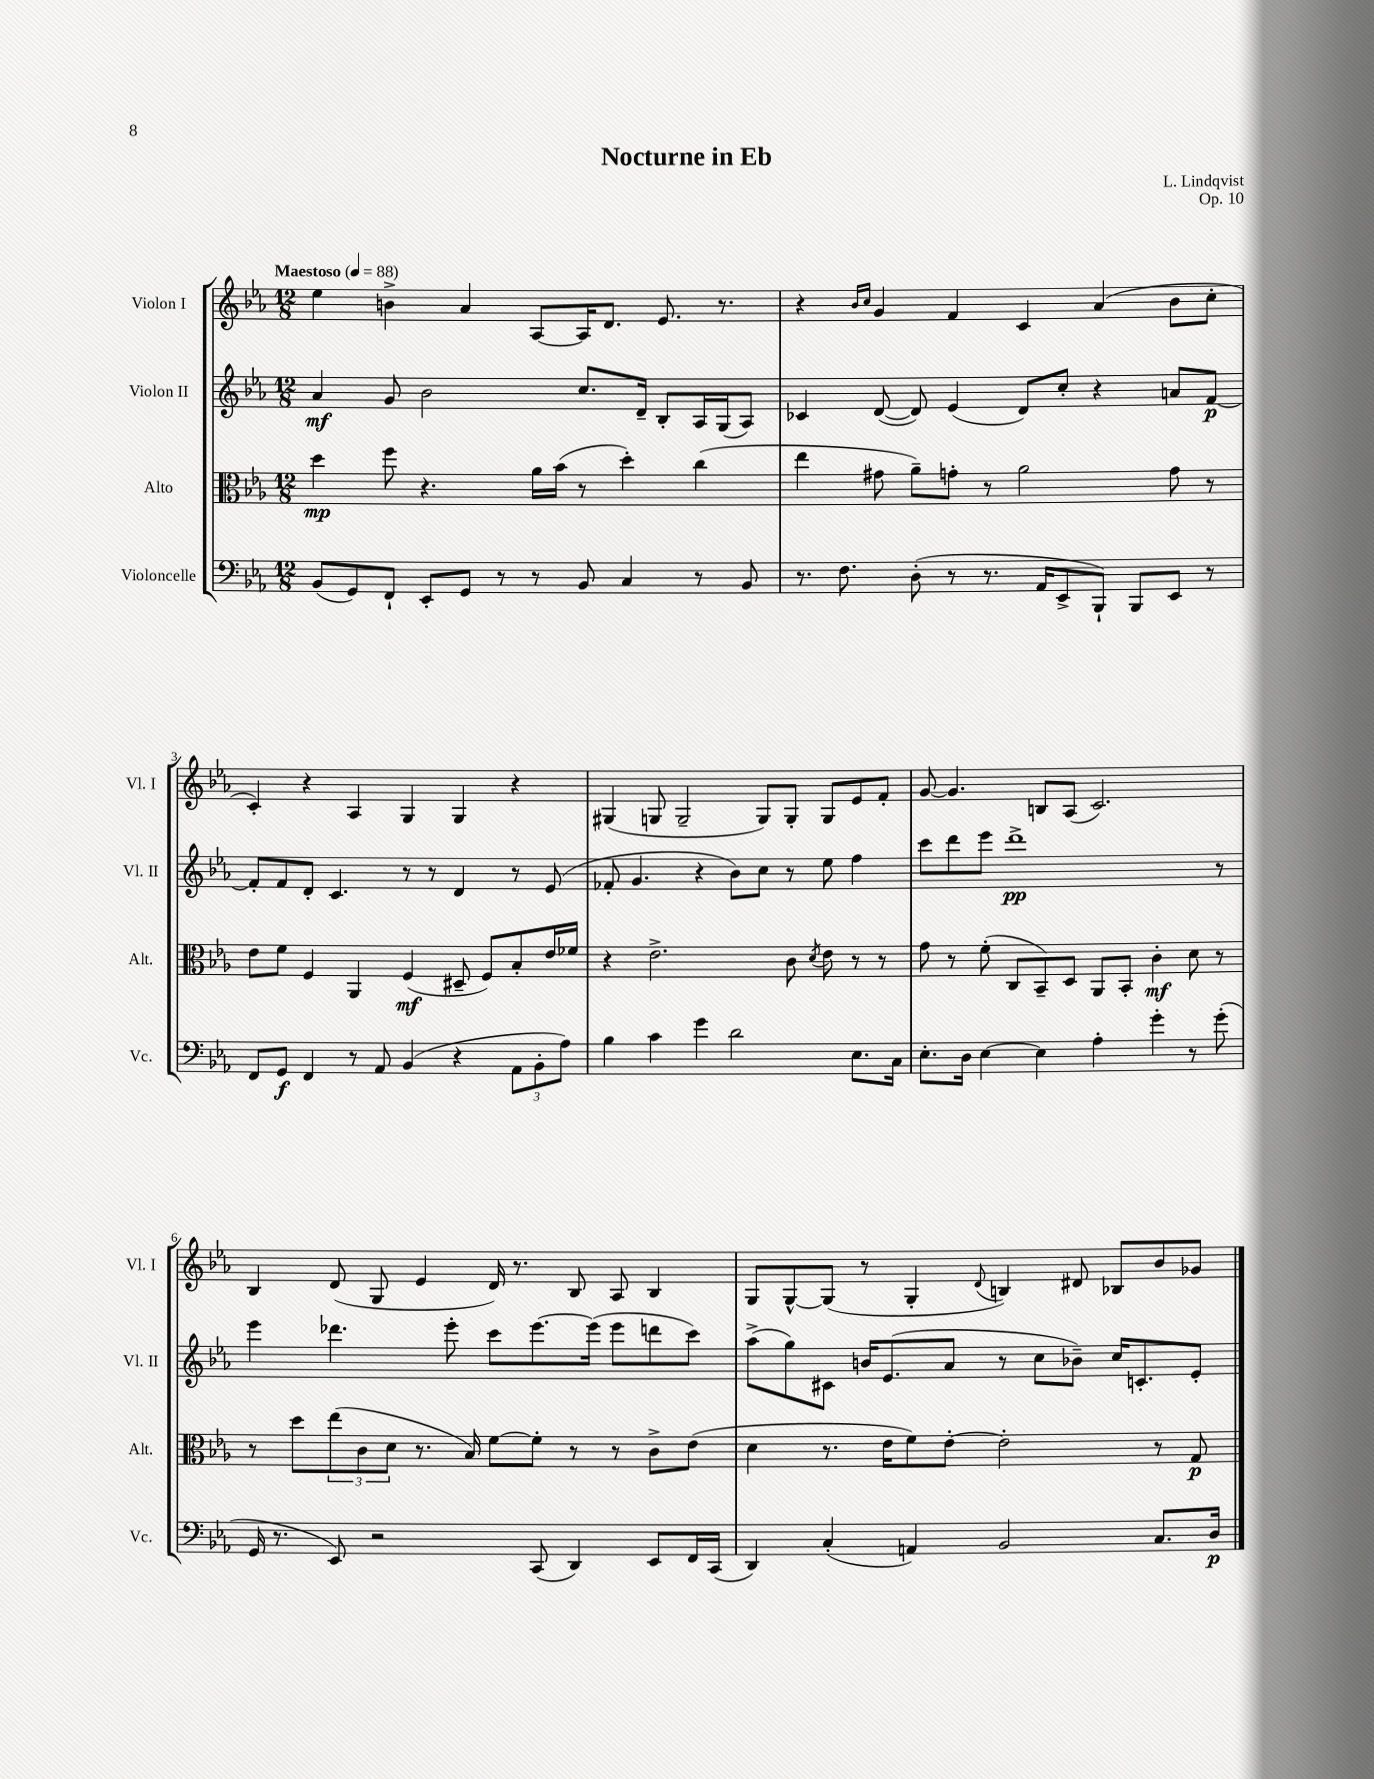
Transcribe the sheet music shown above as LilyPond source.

\header { title = "Nocturne in Eb" composer = "L. Lindqvist" opus = "Op. 10" }
<<
\new StaffGroup <<
\new Staff = "s0" \with { instrumentName = "Violon I" shortInstrumentName = "Vl. I" } {
    \clef treble \key ees \major \numericTimeSignature \time 12/8 \tempo "Maestoso" 4 = 88
    ees''4 b'4-> aes'4 aes8~ aes16 d'8. ees'8. r8. |
    r4 \grace { bes'16 c''16 } g'4 f'4 c'4 aes'4( bes'8 c''8-. |
    c'4-.) r4 aes4 g4 g4 r4 |
    gis4( g8 g2-- g8) g8-. g8 ees'8 f'8-. |
    g'8~ g'4. b8 aes8( c'2.) |
    bes4 d'8( g8 ees'4 d'16) r8. bes8 aes8 bes4 |
    g8 g8~-^ g8( r8 g4-. \appoggiatura { d'8 } b4) dis'8 bes8 bes'8 ges'8 \bar "|." |
}
\new Staff = "s1" \with { instrumentName = "Violon II" shortInstrumentName = "Vl. II" } {
    \clef treble \key ees \major \numericTimeSignature \time 12/8
    aes'4\mf g'8 bes'2 c''8. d'16-- bes8-. aes16 g16( aes8) |
    ces'4 d'8~( d'8) ees'4( d'8) c''8-. r4 a'8 f'8~\p |
    f'8-. f'8 d'8-. c'4. r8 r8 d'4 r8 ees'8( |
    fes'8-. g'4. r4 bes'8) c''8 r8 ees''8 f''4 |
    c'''8 d'''8 ees'''8 d'''1->\pp r8 |
    ees'''4 des'''4. ees'''8-. c'''8 ees'''8.~ ees'''16( ees'''8 d'''8 c'''8) |
    aes''8->( g''8) cis'8 b'16 ees'8.( aes'8 r8 c''8 bes'8--) c''16 c'8.-. ees'8-. \bar "|." |
}
\new Staff = "s2" \with { instrumentName = "Alto" shortInstrumentName = "Alt." } {
    \clef alto \key ees \major \numericTimeSignature \time 12/8
    d''4\mp f''8 r4. aes'16 bes'16( r8 d''4-.) c''4( |
    ees''4 gis'8 aes'8--) g'8-. r8 aes'2 g'8 r8 |
    ees'8 f'8 f4 aes,4 f4\mf( dis8-- f8) bes8-. ees'16 fes'16 |
    r4 ees'2.-> c'8 \acciaccatura { d'8 } ees'8 r8 r8 |
    g'8 r8 f'8-.( c8 bes,8--) d8 aes,8 bes,8-. c'4-.\mf d'8 r8 |
    r8 d''8 \tuplet 3/2 { ees''8( c'8 d'8 } r8. bes16) f'8~ f'8-. r8 r8 c'8-> ees'8( |
    d'4 r8. ees'16 f'8) ees'8~-. ees'2-. r8 g8\p \bar "|." |
}
\new Staff = "s3" \with { instrumentName = "Violoncelle" shortInstrumentName = "Vc." } {
    \clef bass \key ees \major \numericTimeSignature \time 12/8
    bes,8( g,8) f,8-! ees,8-. g,8 r8 r8 bes,8 c4 r8 bes,8 |
    r8. f8. d8-.( r8 r8. aes,16 ees,8-> bes,,8-!) bes,,8 ees,8 r8 |
    f,8 g,8\f f,4 r8 aes,8 bes,4( r4 \tuplet 3/2 { aes,8 bes,8-. aes8) } |
    bes4 c'4 g'4 d'2 ees8. c16 |
    ees8.-. d16 ees4~ ees4 aes4-. g'4-. r8 g'8-.( |
    g,16 r8. ees,8) r2 c,8( d,4) ees,8 f,16 c,16( |
    d,4) c4-.( a,4) bes,2 c8. d16\p \bar "|." |
}
>>
>>
